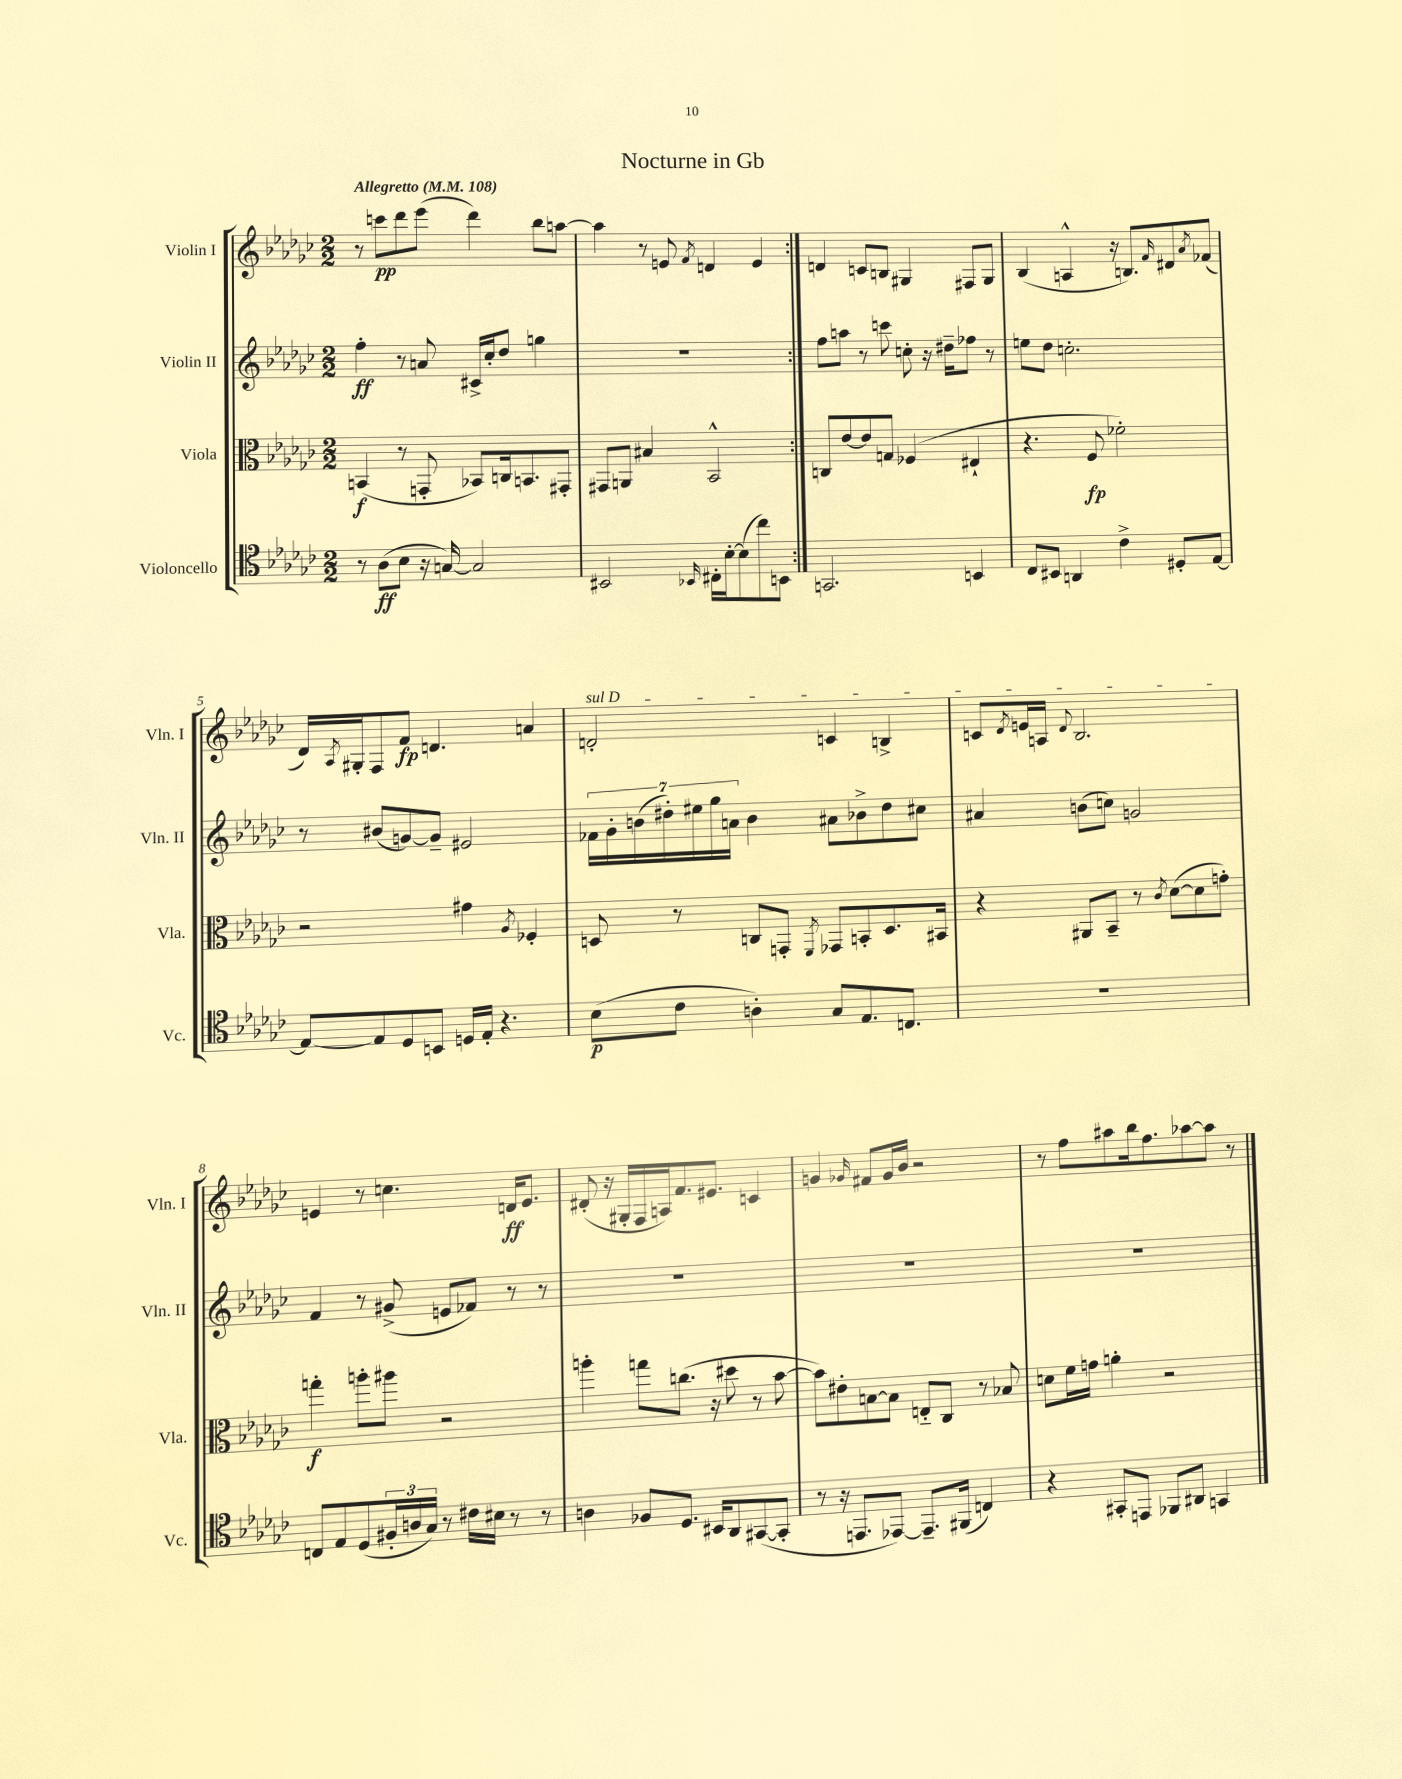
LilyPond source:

\header { title = "Nocturne in Gb" }
<<
\new StaffGroup <<
\new Staff = "s0" \with { instrumentName = "Violin I" shortInstrumentName = "Vln. I" } {
    \clef treble \key ges \major \numericTimeSignature \time 2/2 \tempo "Allegretto" 4 = 108
    \repeat volta 2 { r8 c'''8\pp des'''8 ees'''8( des'''4) bes''8 a''8~ |
    a''4 r8 e'8 \acciaccatura { f'8 } d'4 e'4 | }
    d'4 c'8 b8 gis4 fis8 gis8 |
    bes4( a4-^ r16 b8.) \grace { f'16 } dis'8 \acciaccatura { aes'8 } fes'8( |
    des'16) \acciaccatura { aes8 } gis16-. f8 f'8\fp d'4. a'4 |
    \once \override TextSpanner.bound-details.left.text = \markup { \italic "sul D" } d'2-.\startTextSpan c'4 b4-> |
    c'8 \acciaccatura { des'8 } e'16 a16 \appoggiatura { des'8 } bes2.\stopTextSpan |
    e'4 r8 c''4. d'16\ff e'8. |
    dis'8-.( r16 gis16-. f16 a16) f'8. eis'8. c'4 |
    g'4 \grace { ges'16 } fis'8 ges'16 bes'16 r2 |
    r8 f''8 ais''8 bes''16 f''8. aes''8~ aes''8 r8 \bar "|." |
}
\new Staff = "s1" \with { instrumentName = "Violin II" shortInstrumentName = "Vln. II" } {
    \clef treble \key ges \major \numericTimeSignature \time 2/2
    \repeat volta 2 { f''4-.\ff r8 a'8 cis'16-> ces''16-. des''8 g''4 |
    R1 | }
    f''8 a''8 r8 c'''8 c''8-. r16 dis''16-- fes''8 r8 |
    e''8 des''8 c''2.-. |
    r8 bis'8( g'8~) g'8-- eis'2 |
    \tuplet 7/4 { fes'16 ges'16-. b'16( dis''16-.) eis''16 ges''16 a'16 } b'4 ais'8 bes'8-> dis''8 cis''8 |
    ais'4 b'8( c''8) g'2 |
    f'4 r8 gis'8->( e'8 fes'8) r8 r8 |
    R1 |
    R1 |
    R1 \bar "|." |
}
\new Staff = "s2" \with { instrumentName = "Viola" shortInstrumentName = "Vla." } {
    \clef alto \key ges \major \numericTimeSignature \time 2/2
    \repeat volta 2 { b,4\f( r8 g,8-. bes,8) c16 b,8. gis,8-. |
    gis,8 a,8 bis4 bes,2-^ | }
    c8 ees'8~ ees'8 g8 fes4( eis4-! |
    r4. f8\fp fes'2-.) |
    r2 gis'4 \acciaccatura { aes8 } fes4-. |
    d8 r8 c8 g,8-. \acciaccatura { f,8 } ges,8 b,8-. d8. bis,16 |
    r4 ais,8 bes,8-- r8 \acciaccatura { ces'8 } des'8~( des'8 g'8-.) |
    g''4-.\f a''8-. ais''8 r2 |
    a''4-. g''8 c''8.( r16 dis''8 r8 bes'8~ |
    bes'8) eis'8-. b8~ b8 e8-_ ces8 r8 bes8 |
    d'8 f'16 g'16 a'4-. r2 \bar "|." |
}
\new Staff = "s3" \with { instrumentName = "Violoncello" shortInstrumentName = "Vc." } {
    \clef tenor \key ges \major \numericTimeSignature \time 2/2
    \repeat volta 2 { r8 aes8\ff( bes8 r16 g16~) g2 |
    bis,2 \grace { bes,16 } cis16-. bes16~-. bes8( ces''8) b,8 | }
    g,2. b,4 |
    ces8 bis,8 a,4 ces'4-> dis8-. ees8~ |
    ees8~ ees8 des8 b,8 d16 ees16-. r4. |
    bes8\p( ces'8 a4-.) ges8 ees8. c8. |
    R1 |
    c8 ees8 des8( \tuplet 3/2 { fis16-. a16 ges16) } r8 cis'16 bis16 r8 r8 |
    a4 fes8 des8. bis,16 aes,8 gis,8~( gis,8-. |
    r8 r16 e,8. ees,8~) ees,8.-- fis,16( c4) |
    r4 gis,8-. e,8 fes,8 ais,8 g,4 \bar "|." |
}
>>
>>
